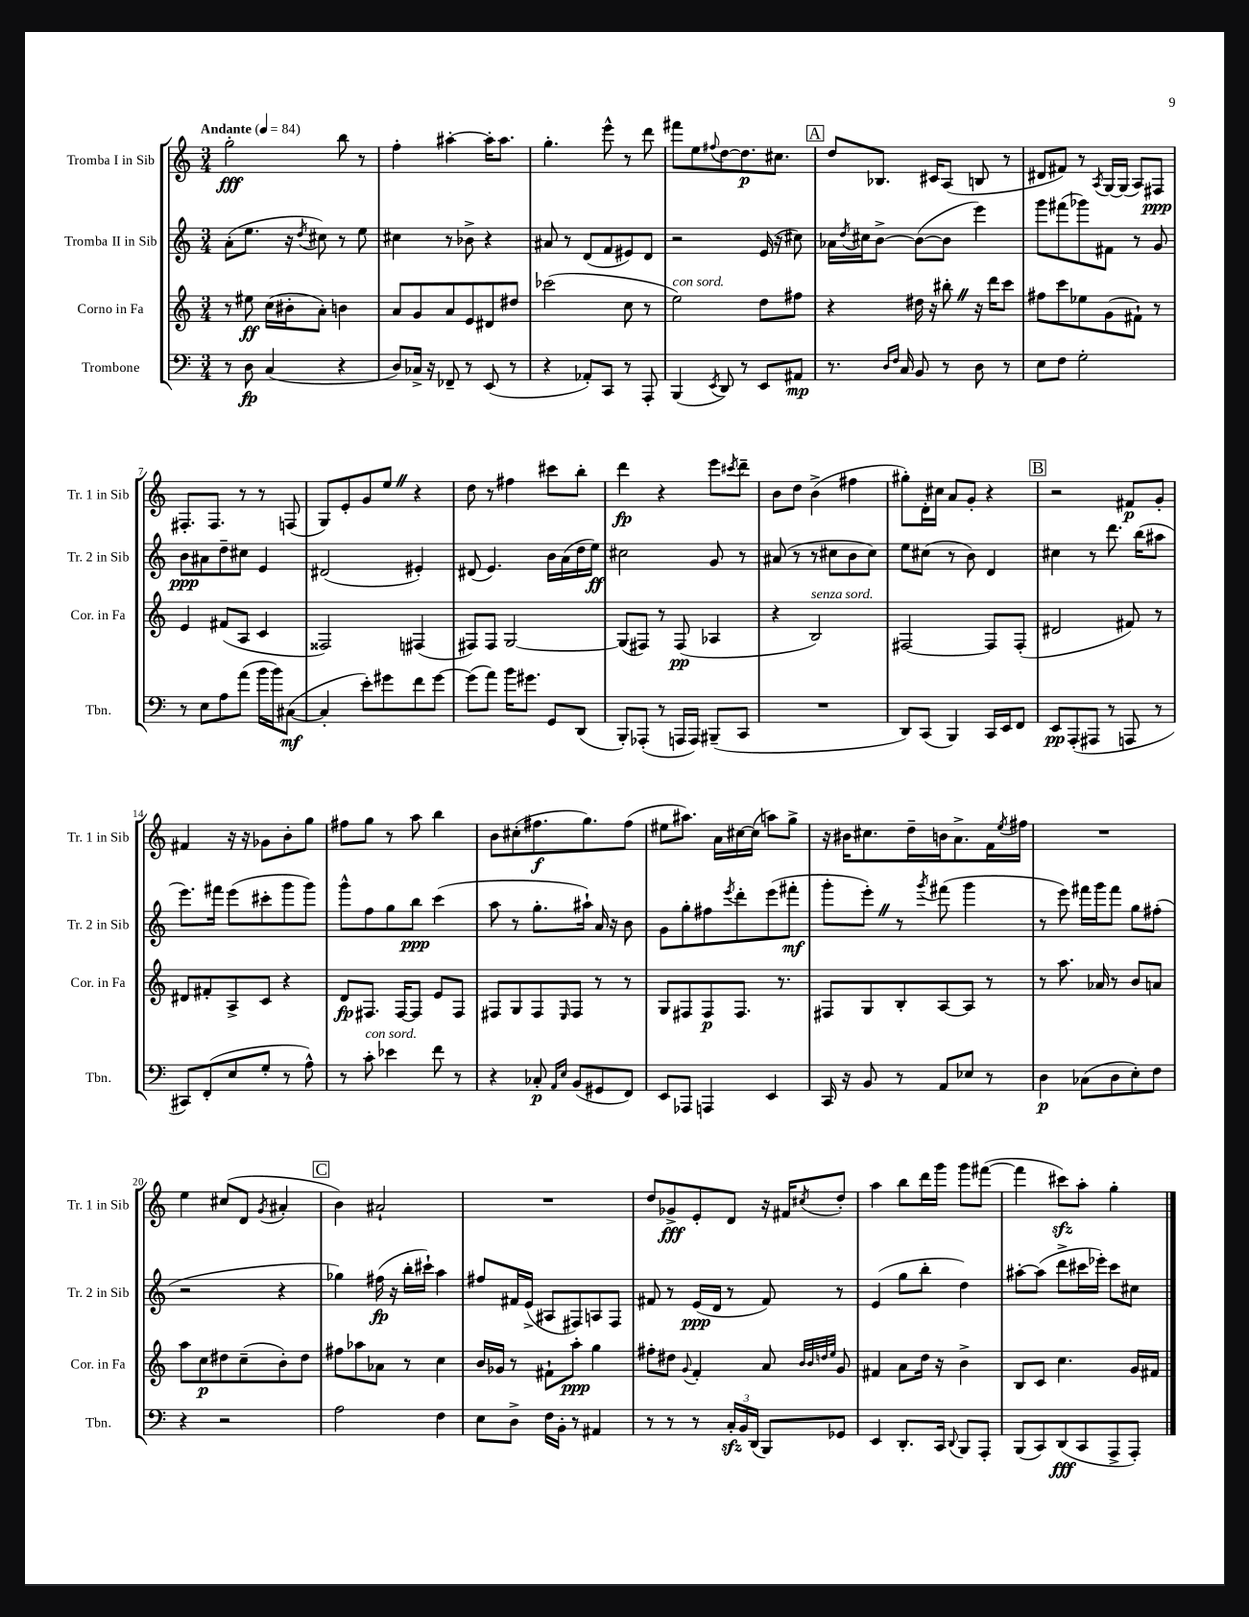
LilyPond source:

<<
\new StaffGroup <<
\new Staff = "s0" \with { instrumentName = "Tromba I in Sib" shortInstrumentName = "Tr. 1 in Sib" } {
    \clef treble \key c \major \numericTimeSignature \time 3/4 \tempo "Andante" 4 = 84
    g''2-.\fff b''8 r8 |
    f''4-. ais''4~-. ais''16-. ais''8. |
    g''4.-. e'''8-^ r8 d'''8 |
    fis'''8 e''8 \appoggiatura { fis''8 } d''8~ d''8.\p cis''8. |
    \mark \markup { \box "A" } d''8 bes8. cis'16 a8( b8 r8 |
    dis'8 fis'8) r8 \acciaccatura { a8 } g16~ g16( a8) fis8\ppp |
    fis8.-. fis8. r8 r8 f8( |
    g8) e'8-. g'8 e''8 \once \override BreathingSign.text = \markup { \musicglyph "scripts.caesura.straight" } \breathe r4 |
    d''8 r8 fis''4 cis'''8 b''8-. |
    d'''4\fp r4 e'''8 \acciaccatura { cis'''8 } d'''8-- |
    b'8 d''8 b'4->( fis''4 |
    gis''8-.) d'16-. cis''16 a'8 g'8-. r4 |
    \mark \markup { \box "B" } r2 fis'8\p g'8-. |
    fis'4 r16 r16 ges'8 b'8-. g''8 |
    fis''8 g''8 r8 a''8 b''4 |
    b'8 cis''8-.( fis''8.\f g''8.) fis''8( |
    eis''8 ais''8.) a'16 cis''16~ cis''16( a''8) g''8-> |
    r16 bis'16 cis''8. d''16-- b'16 a'8.-> f'16 \acciaccatura { e''8 } fis''16 |
    R2. |
    e''4 cis''8( d'8 \acciaccatura { g'8 } ais'4-. |
    \mark \markup { \box "C" } b'4) ais'2-! |
    R2. |
    d''8 ges'8->\fff e'8-. d'8 r16 fis'16 \acciaccatura { cis''8 } d''8-. |
    a''4 b''8 d'''16 g'''16 g'''8 fis'''8~( |
    fis'''4 cis'''8\sfz) a''8-. g''4-. \bar "|." |
}
\new Staff = "s1" \with { instrumentName = "Tromba II in Sib" shortInstrumentName = "Tr. 2 in Sib" } {
    \clef treble \key c \major \numericTimeSignature \time 3/4
    a'8-.( e''8. r16 \acciaccatura { d''8 } cis''8) r8 e''8 |
    cis''4 r8 bes'8-> r4 |
    ais'8 r8 d'8( f'8 eis'8) d'8 |
    r2 e'16( r16 cis''8) |
    \mark \markup { \box "A" } aes'16 \acciaccatura { d''8 } cis''16 b'8~-> b'8~( b'8 e'''4) |
    g'''8 fis'''8( ges'''8) fis'8 r8 g'8 |
    b'8\ppp ais'8 d''8-- cis''8 e'4 |
    dis'2( eis'4-.) |
    dis'8( e'4.) b'16 a'16( d''16 e''16\ff) |
    cis''2 g'8 r8 |
    ais'8( r8 r8 cis''8 b'8 cis''8) |
    e''8 cis''8( r8 b'8) d'4 |
    \mark \markup { \box "B" } cis''4 r8 d'''8. b''16( ais''8 |
    e'''8.) fis'''16 e'''8( cis'''8-. g'''8 g'''8) |
    g'''8-^ f''8 g''8 b''8\ppp c'''4( |
    a''8 r8 g''8.-. ais''16-!) a'16 r16 b'8 |
    g'8 g''8-. fis''8 \acciaccatura { e'''8 } d'''8-. e'''8( fis'''8-.\mf |
    g'''8-. e'''8-.) \once \override BreathingSign.text = \markup { \musicglyph "scripts.caesura.straight" } \breathe r8 \acciaccatura { g'''8 } fis'''8( g'''4 |
    r8 e'''8) fis'''16 g'''16 fis'''8 g''8 fis''8-.( |
    r2 r4 |
    \mark \markup { \box "C" } ges''4) fis''16\fp( r16 b''16-. cis'''16-!) a''4 |
    fis''8 fis'16 e'16->( ais8 fis8) a8 fis8 |
    fis'8 r8 e'16\ppp( d'16 r8 fis'8) r8 |
    e'4( g''8 b''8-. d''4) |
    ais''8~-. ais''8( d'''8-> cis'''16 ees'''16-.) cis'''8 cis''8 \bar "|." |
}
\new Staff = "s2" \with { instrumentName = "Corno in Fa" shortInstrumentName = "Cor. in Fa" } {
    \clef treble \key c \major \numericTimeSignature \time 3/4
    r8 eis''8\ff c''16( bis'16-. a'8-.) b'4 |
    a'8 g'8 a'8 e'8 dis'8 dis''8 |
    ces'''2( c''8 r8 |
    e''2^\markup { \italic "con sord." }) d''8 fis''8 |
    \mark \markup { \box "A" } r4 dis''16 r16 bis''8-. \once \override BreathingSign.text = \markup { \musicglyph "scripts.caesura.straight" } \breathe r16 d'''16 c'''8 |
    fis''8 c'''8 ees''8 g'8( fis'8-!) r8 |
    e'4 fis'8( a8 c'4 |
    fisis2) fis4( |
    fis8) fis8 g2~ |
    g8( fis8) r8 fis8\pp( aes4 |
    r4 b2^\markup { \italic "senza sord." }) |
    fis2~ fis8 fis8-.( |
    \mark \markup { \box "B" } dis'2 fis'8) r8 |
    dis'8 fis'8-. a8-> c'8 r4 |
    d'8\fp fis8. fis16~ fis8 e'8 fis8 |
    fis8 g8 fis8 \grace { e16 } fis8 r8 r8 |
    g8 fis8 fis8\p fis8. r8. |
    fis8 g8 b8-. a8~ a8 r8 |
    r8 a''8. aes'16 r8 b'8 a'8 |
    a''8 c''8\p dis''8 c''8--( b'8-.) dis''8 |
    \mark \markup { \box "C" } fis''8 aes''8 aes'8 r8 c''4 |
    b'16 ges'16 r8 fis'8-! a''8-.\ppp g''4 |
    fis''8-. dis''8 \appoggiatura { g'8 } f'4-. a'8 \grace { b'32 b'32 d''32 e''32 } g'8 |
    fis'4 a'8 d''16 r16 b'4-> |
    b8 c'8 c''4. g'16 fis'16 \bar "|." |
}
\new Staff = "s3" \with { instrumentName = "Trombone" shortInstrumentName = "Tbn." } {
    \clef bass \key c \major \numericTimeSignature \time 3/4
    r8 d8\fp c4( r4 |
    d8) ces16-> r16 fes,8-- r8 e,8( r8 |
    r4 aes,8-.) c,8 r8 a,,8-. |
    b,,4( \acciaccatura { e,8 } d,8) r8 e,8 ais,8\mp |
    \mark \markup { \box "A" } r8. \grace { d16 f16 } c16 b,8 r8 d8 r8 |
    e8 f8 g2-. |
    r8 e8 a8 a'8( b'16 b'16) cis8~\mf( |
    cis4-. e'8-.) gis'8 f'8 gis'8~ |
    gis'8( a'8) b'16 gis'8. g,8 d,8( |
    b,,8-.) aes,,8-.( r8 a,,16 a,,16) bis,,8--( c,8 |
    R2. |
    d,8) c,8( b,,4) c,16 e,16 f,8 |
    \mark \markup { \box "B" } e,8\pp a,,8-.( ais,,8 r8 a,,8 r8 |
    cis,8) f,8-.( e8 g8-. r8 a8-^) |
    r8 c'8-.^\markup { \italic "con sord." } ees'4 f'8 r8 |
    r4 ces8-.\p \grace { a,16 e16 } b,8( gis,8 f,8) |
    e,8 aes,,8 a,,4 e,4 |
    c,16 r16 b,8 r8 a,8 ees8 r8 |
    d4\p ces8( d8 e8-.) f8 |
    r4 r2 |
    \mark \markup { \box "C" } a2 f4 |
    e8 d8-> f16 b,16-. r8 ais,4 |
    r8 r8 r8 \tuplet 3/2 { c16-.\sfz b,16 d,16( } b,,8) ges,8 |
    e,4 d,8.-. c,16 \appoggiatura { d,8 } b,,8 a,,8-. |
    b,,8( c,8) d,8\fff( c,8 a,,8-> a,,8-.) \bar "|." |
}
>>
>>
